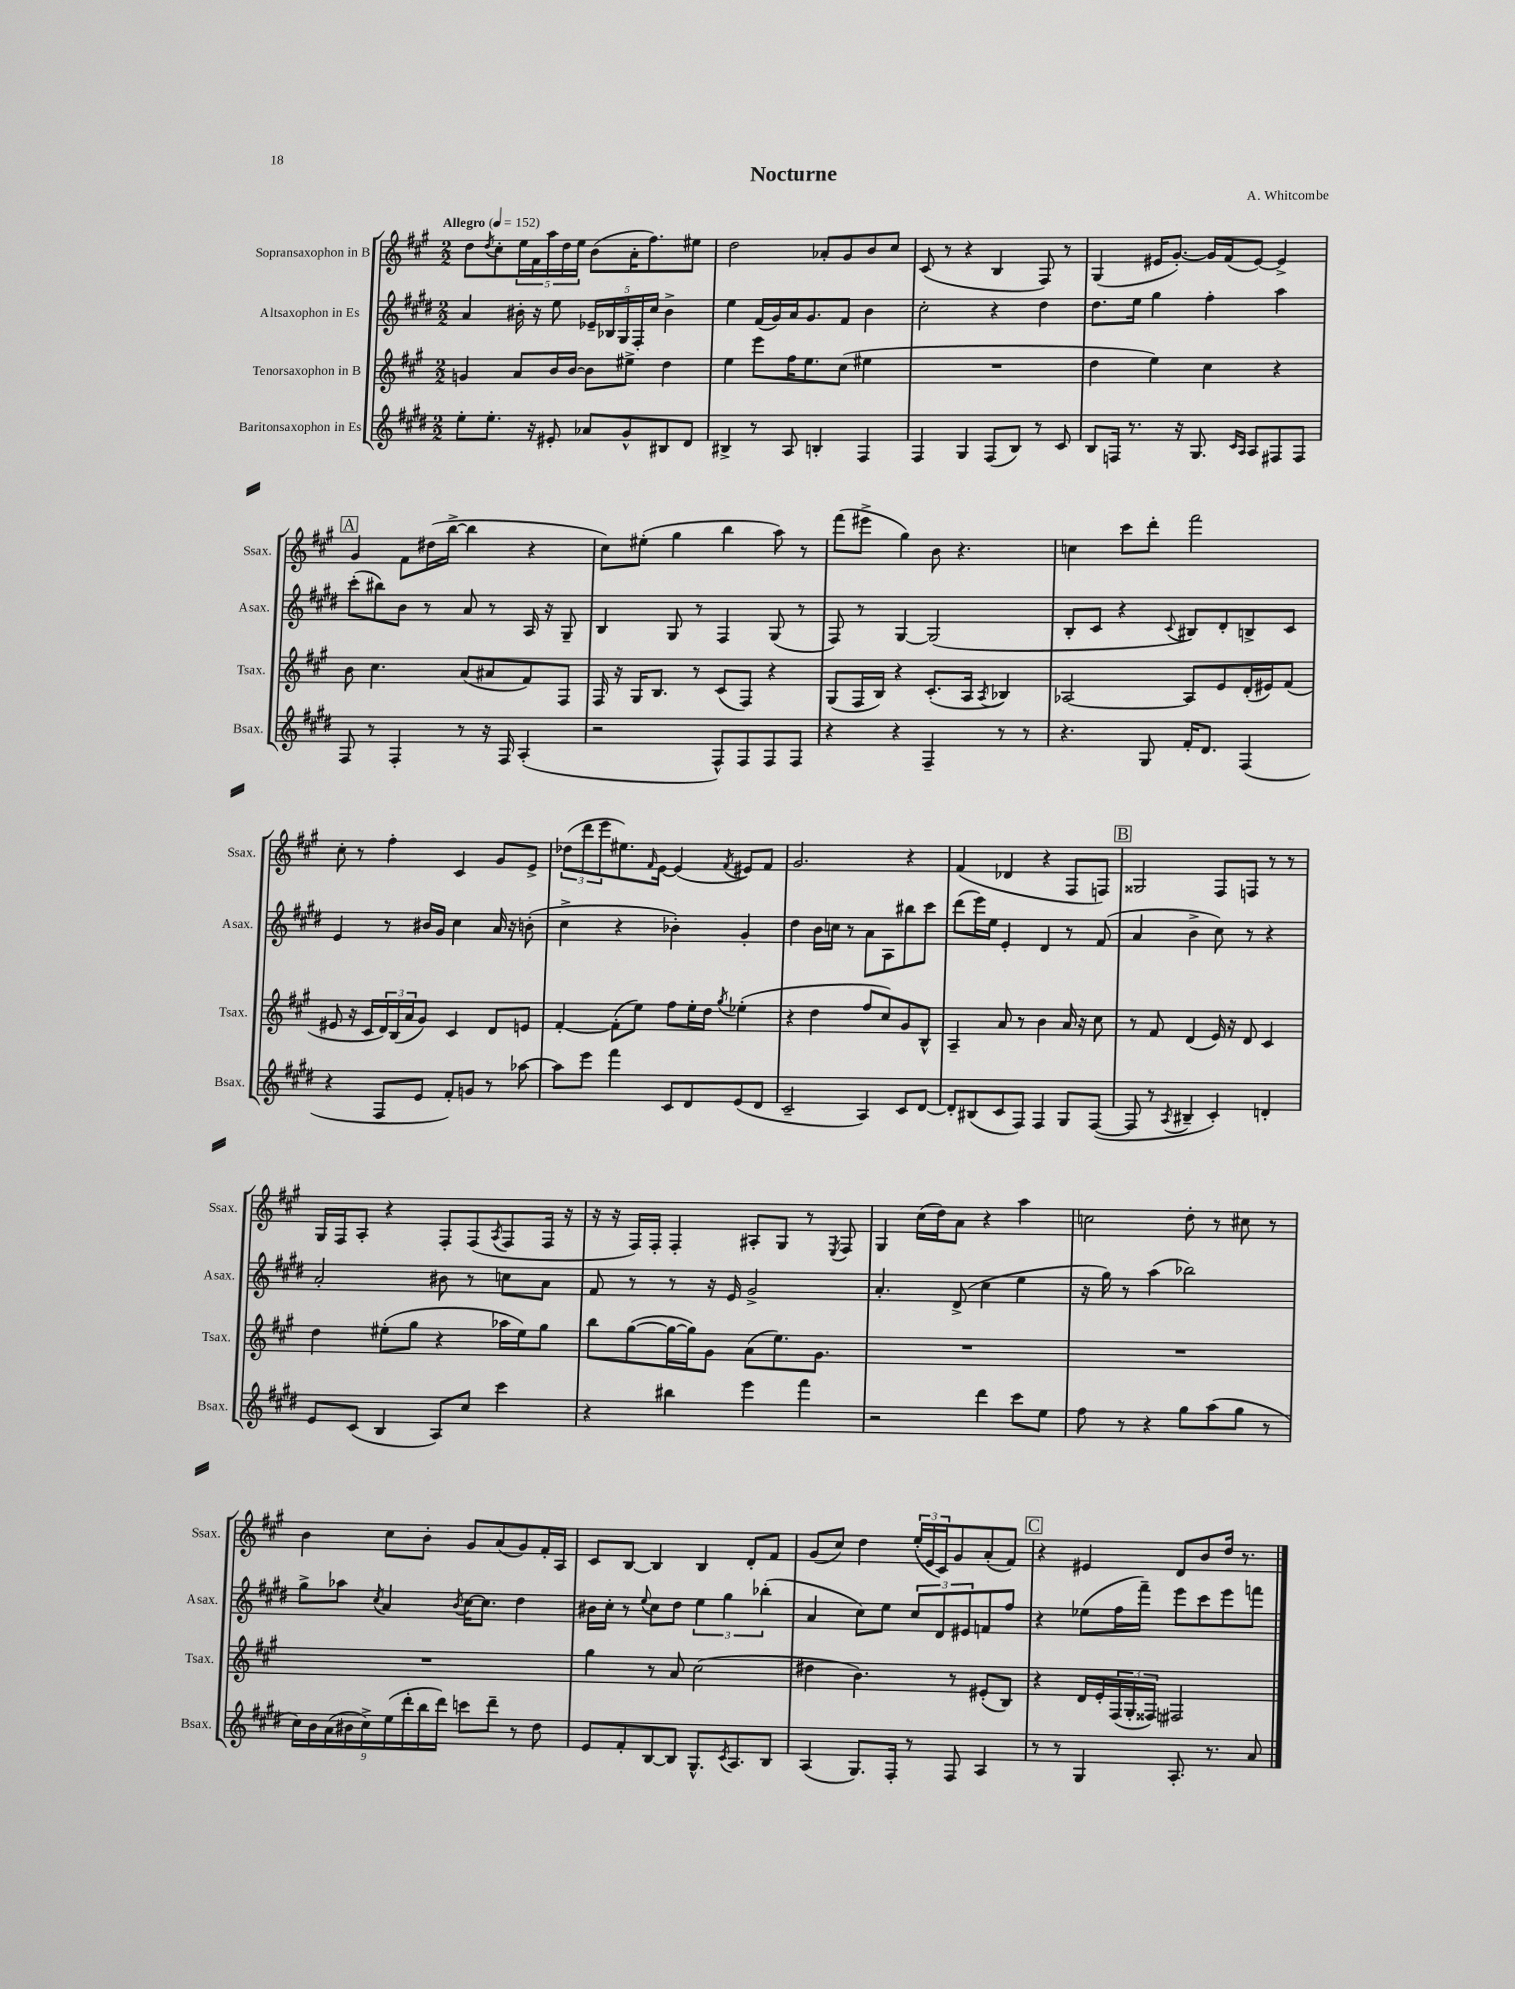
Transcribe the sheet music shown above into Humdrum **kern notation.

**kern	**kern	**kern	**kern
*part4	*part3	*part2	*part1
*staff4	*staff3	*staff2	*staff1
*I"Baritonsaxophon in Es	*I"Tenorsaxophon in B	*I"Altsaxophon in Es	*I"Sopransaxophon in B
*I'Bsax.	*I'Tsax.	*I'Asax.	*I'Ssax.
*clefG2	*clefG2	*clefG2	*clefG2
*k[f#c#g#d#]	*k[f#c#g#]	*k[f#c#g#d#]	*k[f#c#g#]
*M2/2	*M2/2	*M2/2	*M2/2
*MM152	*MM152	*MM152	*MM152
=1	=1	=1	=1
!	!	!	!LO:TX:a:B:t=Allegro
8ee'\L	4gn/	4a/	8dd\L
.	.	.	8qdd/
8.ee'\J	.	.	8cc#'\
.	8a/L	16b#X'\	20ee\L
.	.	.	20f#\
16r	.	16r	.
.	.	.	20aa\
8e#X'/	16b/L	8ee\	.
.	.	.	20dd\
.	[16b/JJ	.	.
.	.	.	20ee\JJ
8a-X/L	8b\L]	20e-X~/LL	(8b\L
.	.	20B-X/	.
.	.	20G#/	.
8g#^^/	8ee#X^\J	.	16a'\K
.	.	20F#'/	.
.	.	.	8.ff#\)
.	.	20cc#/JJ	.
8B#X/	4dd\	4b#^\	.
8d#/J	.	.	8ee#X\J
=2	=2	=2	=2
4B#X^/	4ee\	4ee\	2dd\
8r	8eee\L	(16f#/LL	.
.	.	16g#/)	.
8A/	16ff#\K	16a/J	.
.	8.ee\	8.g#/	.
4Bn'/	.	.	8a-X'/L
.	(8cc#\J	8f#/J	8g#/
4F#/	4ee#X\	4b\	8b/
.	.	.	8cc#/J
=3	=3	=3	=3
4F#/	1r	2cc#'\	(8c#/
.	.	.	8r
4G#/	.	.	4r
(8F#/L	.	4r	4B/
8B/J)	.	.	.
8r	.	4dd#\	8F#/)
8c#/	.	.	8r
=4	=4	=4	=4
8B/L	4dd\	8.dd#\L	(4G#/
16Fn/Jk	.	.	.
8.r	.	16ee\Jk	.
.	4ee\)	4gg#\	16e#X/KL
.	.	.	[8.g#'/J)
16r	.	.	.
8.G#/	.	.	.
.	4cc#\	4ff#'\	16g#/LL]
.	.	.	(16f#/J
16qqc#/LL	.	.	.
16qqA/JJ	.	.	.
8A/L	.	.	[8e#/J)
8F#X/	4r	4aa\	4e#^/]
8F#/J	.	.	.
!!LO:LB:g=z
!!LO:REH:place=s1:t=A
=5	=5	=5	=5
8F#/	8b\	(8ccc#'\L	4g#/
8r	4.cc#\	8bb#X\)	.
4F#'/	.	8b\J	8f#\L
.	.	8r	(16dd#X\L
.	.	.	[16bb^\JJ
8r	(8a/L	8a/	4bb\]
16r	8a#X/	8r	.
16F#/	.	.	.
(4A'/	8f#/)	16A/	4r
.	.	16r	.
.	8F#/J	8G#~/	.
=6	=6	=6	=6
2r	16F#/	4B/	8cc#\L)
.	16r	.	.
.	16G#/KL	.	(8ee#X'\J
.	8.B/J	.	.
.	.	8G#/	4gg#\
.	8r	8r	.
8F#^^/L)	(8c#/L	4F#/	4bb\
8F#/	8F#/J)	.	.
8F#/	4r	(8G#/	8aa\)
8F#/J	.	8r	8r
=7	=7	=7	=7
4r	(8G#/L	8F#/)	(8fff#\L
.	16F#/L	8r	8eee#X^\J
.	16B/JJ)	.	.
4r	4r	[4G#/	4gg#\)
4F#~/	(8.c#'/L	(2G#/]	8b\
.	.	.	4.r
.	16A/Jk	.	.
.	8qA/	.	.
8r	4B-X/)	.	.
8r	.	.	.
=8	=8	=8	=8
4.r	[2A-X/	8B'/L	4ccn\
.	.	8c#/J	.
.	.	4r	8ccc#\L
8G#/	.	.	8ddd'\J
.	.	8qqc#/	.
16f#'/KL	8A-/L]	8B#X/L)	2fff#\
8.d#/J	.	.	.
.	8e/	8d#'/	.
(4F#/	(16d'/L	8Bn^/	.
.	16e#X/J)	.	.
.	(8f#/J	8c#/J	.
!!LO:LB:g=z
=9	=9	=9	=9
4r	8e#X/	4e/	8cc#'\
.	16r	.	8r
.	16c#/LL	.	.
8F#/L	24d/)	8r	4ff#'\
.	(24B/	.	.
.	24a/J	.	.
8e/J	8g#/J)	16b#X/LL	.
.	.	16g#/JJ	.
8f#'/L)	4c#/	4cc#\	4c#/
8gn/J	.	.	.
8r	8d/L	16a/	8g#/L
.	.	16r	.
[8aa-X\	8en/J	(8bn'\	8e^/J
=10	=10	=10	=10
8aa-\L]	[4f#'/	4cc#^\	(12dd-X\L
.	.	.	12ddd\
8eee\J	.	.	.
.	.	.	12eee\
4fff#\	(8f#'\L]	4r	8.ee#X\)
.	8ee\J)	.	.
.	.	.	16qqf#/
.	.	.	[16e\Jk
8c#/L	8ff#\L	4b-X'\)	(4e/]
8d#/	16ee'\L	.	.
.	16dd\JJ	.	.
.	8qgg#/	.	8qf#/
(8e/	(4ee-X'\	4g#'/	8e#X/L)
8d#/J	.	.	8f#/J
=11	=11	=11	=11
2c#~/	4r	4dd#\	2.g#/
.	4dd\	16b\LL	.
.	.	16ccn\JJ	.
.	.	8r	.
4A/)	8ff#/L	8a\L	.
.	8cc#/)	8A\	.
8c#/L	8g#/	8bb#X\	4r
[8d#/J	8B^^/J	8ccc#\J	.
=12	=12	=12	=12
8d#'/L]	4A~/	(8ddd#\L	(4f#/
(8B#X/	.	16eee\L)	.
.	.	16ee\JJ	.
8c#/	8a/	4e'/	4d-X/
8F#/J)	8r	.	.
4F#/	4b\	4d#/	4r
8G#/L	16a/	8r	8F#/L
.	16r	.	.
([8F#/J	8cc#\	(8f#/	8Fn/J)
!!LO:REH:place=s1:t=B
=13	=13	=13	=13
8F#/]	8r	4a/	2G##X/
8r	8f#/	.	.
8qA/	.	.	.
4B#X~/	(4d/	4b^\	.
4c#'/)	16e/)	8cc#\)	8F#/L
.	16r	.	.
.	8d/	8r	8Fn/J
4dn'/	4c#/	4r	8r
.	.	.	8r
!!LO:LB:g=z
=14	=14	=14	=14
8e/L	4dd\	2a'/	16G#/LL
.	.	.	16F#/J
(8c#/J	.	.	8A'/J
4B/	(8ee#X'\L	.	4r
.	8gg#\J	.	.
8A/L)	4r	8b#X\	8F#'/L
8cc#/J	.	8r	(8F#/
.	.	.	8qA/
4ccc#\	16aa-X\LL	8ccn\L	8F#/
.	16ee#\J)	.	.
.	8gg#\J	8a\J	16F#/Jk
.	.	.	16r
=15	=15	=15	=15
4r	8bb\L	8f#/	16r
.	.	.	16r
.	([8gg#\	8r	16F#/LL)
.	.	.	16F#'/JJ
4bb#X\	16gg#\L_	8r	4F#'/
.	16gg#\J])	.	.
.	8g#\J	16r	.
.	.	16e/	.
4eee\	(8a\L	2g#^/	8A#X'/L
.	8.ee\)	.	8G#/J
4fff#\	.	.	8r
.	8.g#\J	.	.
.	.	.	8qE/
.	.	.	8F#/
=16	=16	=16	=16
2r	1r	4.a'/	4G#/
.	.	.	(16cc#\LL
.	.	.	16dd\J)
.	.	(8d#^/	8a\J
4ddd#\	.	4cc#\	4r
8ccc#\L	.	4ee\	4aa\
8ee\J	.	.	.
=17	=17	=17	=17
8ff#\	1r	16r	2ccn\
.	.	16gg#\)	.
8r	.	8r	.
4r	.	(4aa\	.
8gg#\L	.	2bb-X\)	8dd'\
(8aa\	.	.	8r
8gg#\J	.	.	8cc#X\
8r	.	.	8r
!!LO:LB:g=z
=18	=18	=18	=18
18cc#\LL)	1r	8gg#^\L	4b\
18b\	.	.	.
(18a\	.	.	.
.	.	8aa-X\J	.
18b#X\	.	.	.
18cc#^\)	.	.	.
.	.	8qcc#/	.
.	.	4a/	8cc#\L
(18ee\	.	.	.
18ddd#'\	.	.	.
.	.	.	8b'\J
18bb\	.	.	.
18ddd#\JJ)	.	.	.
.	.	8qb/	.
8cccn\L	.	[16cc#\KL	8g#/L
.	.	8.cc#\J]	.
8ddd#~\J	.	.	(8a/
8r	.	4dd#\	8g#/)
8dd#\	.	.	16f#'/L
.	.	.	16A/JJ
=19	=19	=19	=19
8e/L	4gg#\	16b#X\LL	8c#/L
.	.	16cc#'\JJ	.
8f#'/	.	8r	[8B/J
.	.	8qqee/	.
[8B/	8r	8cc#\L	4B/]
8B/J]	8a/	8dd#\J	.
8.G#^^/L	(2cc#\	6ee\	4B/
.	.	6gg#\	.
8qc#/	.	.	.
8.A/	.	.	.
.	.	.	8d'/L
.	.	(6bb-X'\	.
8B/J	.	.	8f#/J
=20	=20	=20	=20
(4A/	4dd#X\	4a/	(8g#/L
.	.	.	8cc#/J)
8.G#/L)	4.b\)	8cc#\L)	4dd\
.	.	8ee\J	.
16F#'/Jk	.	.	.
8r	.	12cc#/L	(24ee'/LL
.	.	.	24e/
.	.	12d#/	24c#/J)
8F#/	8r	.	8g#/
.	.	12e#X/	.
4A/	(8e#X'/L	8fn/	(8a'/
.	8B/J)	8ff#/J	8f#/J)
!!LO:REH:place=s1:t=C
=21	=21	=21	=21
8r	4r	4r	4r
8r	.	.	.
4G#/	16d/LL	(8ee-X\L	4e#X/
.	16e'/	.	.
.	(24F#/	16ff#\L	.
.	24G#'/	.	.
.	.	16fff#~\JJ)	.
.	24F##X/JJ)	.	.
8.A'/	2F#X/	8eee\L	8d/L
.	.	8ccc#\	8b/
8.r	.	.	.
.	.	8eee\	16dd/Jk
.	.	.	8.r
8a/	.	8fffn\J	.
==	==	==	==
*-	*-	*-	*-
